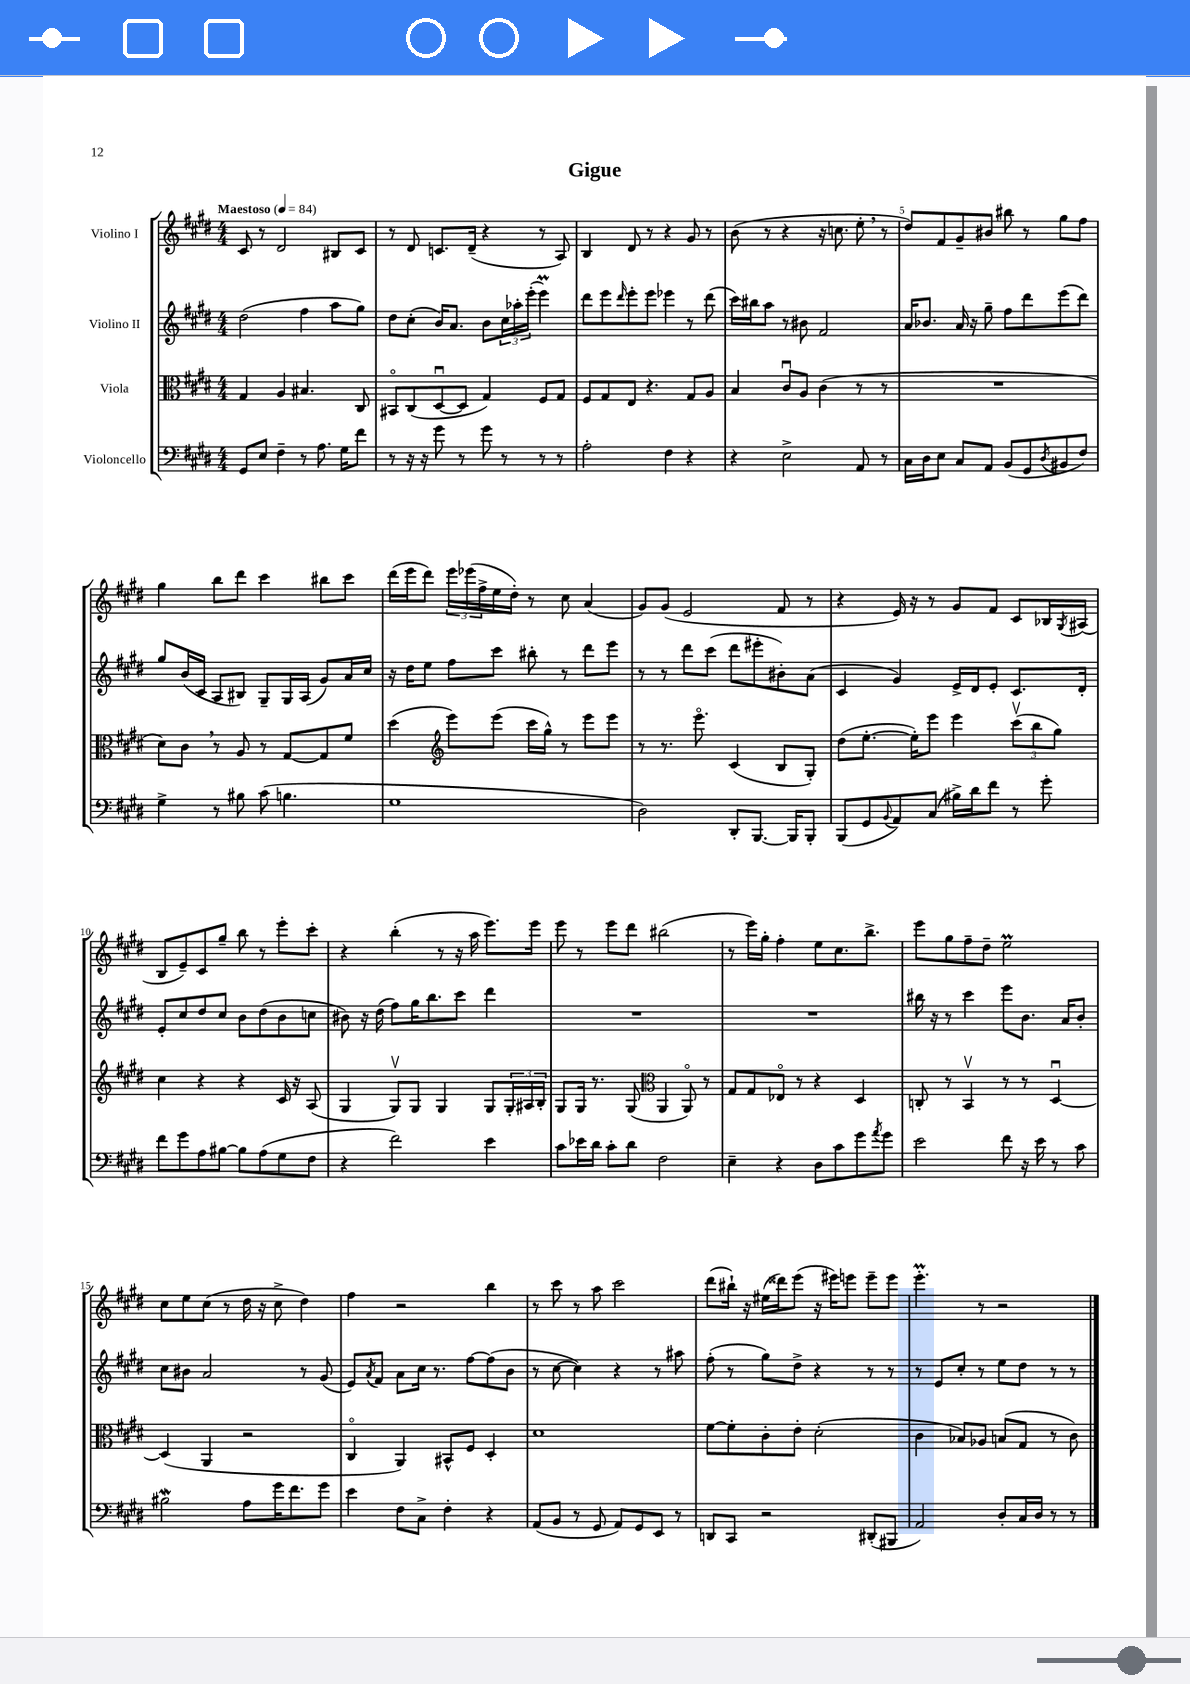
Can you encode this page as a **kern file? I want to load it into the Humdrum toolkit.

**kern	**kern	**kern	**kern
*part4	*part3	*part2	*part1
*staff4	*staff3	*staff2	*staff1
*I"Violoncello	*I"Viola	*I"Violino II	*I"Violino I
*clefF4	*clefC3	*clefG2	*clefG2
*k[f#c#g#d#]	*k[f#c#g#d#]	*k[f#c#g#d#]	*k[f#c#g#d#]
*M4/4	*M4/4	*M4/4	*M4/4
*MM84	*MM84	*MM84	*MM84
=1	=1	=1	=1
!	!	!	!LO:TX:a:B:t=Maestoso
8GG#/L	4G#/	(2dd#\	8c#/
8E/J	.	.	8r
4F#~\	4A/	.	2d#/
8r	4.B#X/	4ff#\	.
8.A\	.	.	.
.	.	8aa\L	8B#X/L
16G#\KL	.	.	.
8f#\J	8C#/	8gg#\J)	8c#/J
=2	=2	=2	=2
8r	8BB#X/L	8dd#\L	8r
16r	(8C#/	(8cc#'\J	8d#/
16r	.	.	.
8g#\	[8D#u/	16b/KL)	8.cn/L
.	.	8.a/J	.
8r	8D#/J]	.	.
.	.	.	(16d#~/Jk
8g#\	4G#/)	8b\L	4r
8r	.	24cc#\L	.
.	.	24aa-X'\	.
.	.	(24eee'\JJ	.
8r	8F#/L	4eeeM\)	8r
8r	8G#/J	.	8A/)
=3	=3	=3	=3
2A'\	8F#/L	8ddd#\L	4B/
.	8G#/	8eee\	.
.	.	16qqddd#/	.
.	8E/J	8eee'\	8d#/
.	4.r	8eee\J	8r
4F#\	.	4eee-X\	4r
4r	8G#/L	8r	8g#/
.	8A/J	(8ddd#\	8r
=4	=4	=4	=4
4r	4B/	16ccc#\LL)	(8b\
.	.	16bb#X\J	.
.	.	8aa\J	8r
2E^\	8c#u/L	8r	4r
.	8A/J	8b#X\	.
.	(4c#\	2f#/	16r
.	.	.	8.ccn\
8AA/	8r	.	8ee',\
8r	8r	.	8r
=5	=5	=5	=5
16C#\LL	1r	16a/KL	8dd#/L)
16D#\J	.	8.b-X/J	.
8E\J	.	.	8f#/
8C#/L	.	16a/	8g#~/
.	.	16r	.
8AA/J	.	8gg#~\	8b#X/J
(8BB/L	.	8ff#\L	8bb#X\
8GG#/	.	8ddd#\	8r
8qD#/	.	.	.
8BB#X/	.	(8eee\	8gg#\L
8F#/J)	.	8ddd#\J)	8ff#\J
!!LO:LB:g=z
=6	=6	=6	=6
4G#^\	8d#\L)	8gg#/L	4gg#\
.	8c#,\J	(16b/L	.
.	.	16c#/JJ	.
8r	8r	8A/L	8bb\L
8B#X\	8A/	8B#X/J)	8ddd#\J
(8c#\	8r	8G#~/L	4ccc#\
4.Bn\	[8G#/L	16G#/L	.
.	.	(16A/JJ	.
.	8G#/]	8g#/L)	8bb#X\L
.	8f#/J	16a/L	8ccc#\J
.	.	16cc#/JJ	.
=7	=7	=7	=7
1G#	(4dd#\	16r	(16ddd#\LL
.	.	16dd#\KL	16eee\J
.	.	8ee\J	8ddd#\J)
*	*clefG2	*	*
.	8eee\L)	8ff#\L	24eee\LL
.	.	.	(24eee-X\
.	.	.	24ff#^\
.	(8eee\J	8ccc#\J	16ee\
.	.	.	16dd#'\JJ)
.	16ccc#\LL	8bb#X'\	8r
.	16gg#^^\JJ)	.	.
.	8r	8r	8cc#\
.	8eee\L	8ddd#\L	(4a/
.	8eee\J	8eee\J	.
=8	=8	=8	=8
2D#\)	8r	8r	8g#/L)
.	8.r	8r	(8g#/J
.	.	8ddd#\L	2e/
.	8.eee\	.	.
.	.	(8ccc#\J	.
8DD#'/L	(4c#/	8ddd#\L	.
[8.BBB/J	.	8eee#X'\	.
.	8B/L	8b#X'\)	8f#/
16BBB/KL]	.	.	.
8BBB'/J	8G#'/J)	(8a\J	8r
=9	=9	=9	=9
(8BBB/L	(8dd#\L	4c#/	4r
8GG#/	[8.ee'\J	.	.
8qqBB/	.	.	.
8AA/)	.	4g#/)	16e/)
.	16ee'\KL])	.	16r
(8C#/J	8eee\J	.	8r
16B#X^\LL)	4eee\	16e^/LL	8g#/L
16d#\J	.	16d#/J	.
8f#\J	.	8e'/J	8f#/J
8r	(12ccc#v\L	8.c#/L	8c#/L
.	12bb\	.	.
8g#'\	.	.	16B-X/L
.	12gg#\J)	.	.
.	.	.	8qG#/
.	.	16d#'/Jk	(16A#X/JJ
!!LO:LB:g=z
=10	=10	=10	=10
8f#\L	4cc#\	8e'/L	8B/L
8g#\	.	8cc#/	8e~/)
8A\	4r	8dd#/	8c#/
[8B#X\J	.	8cc#/J	8gg#~/J
8B#\L]	4r	8b\L	8bb\
(8A\	.	(8dd#\	8r
8G#\	16c#/	8b\	8eee'\L
.	16r	.	.
8F#\J	(8A/	8ccn\J	8ccc#'\J
=11	=11	=11	=11
4r	4G#/	8b#X\)	4r
.	.	16r	.
.	.	(16dd#\	.
2f#\)	8G#v/L)	8ff#\L)	(4bb'\
.	8G#/J	16gg#\K	.
.	.	8.bb\	.
.	4G#/	.	8r
.	.	8ccc#\J	16r
.	.	.	16aa\
4e\	8G#/L	4ddd#\	8.eee\L)
.	24G#'/L	.	.
.	24A#X/	.	.
.	.	.	16eee\Jk
.	24B'/JJ	.	.
=12	=12	=12	=12
8c#\L	8G#/L	1r	8eee\
16e-X\L	16G#/Jk	.	8r
16d#\JJ	8.r	.	.
8c#'\L	.	.	8eee\L
8d#\J	(8G#/	.	8ddd#\J
*	*clefC3	*	*
2F#\	4AA/	.	(2bb#X\
.	8AA/)	.	.
.	8r	.	.
=13	=13	=13	=13
4E~\	8G#/L	1r	8r
.	8G#/	.	16eee\LL)
.	.	.	16gg#'\JJ
4r	8E-X/J	.	4ff#'\
.	8r	.	.
8D#\L	4r	.	8ee\L
8c#\	.	.	8.cc#\
8g#\	4D#/	.	.
.	.	.	8.bb^\J
8qa/	.	.	.
8g#\J	.	.	.
=14	=14	=14	=14
2e\	8Cn'/	16bb#X\	8eee\L
.	.	16r	.
.	8r	8r	8gg#\
.	4BBv/	4ccc#\	8ff#~\
.	.	.	8dd#~\J
8f#\	8r	8eee\L	2eeM\
16r	8r	8.b\J	.
16e\	.	.	.
8r	[4D#u/	.	.
.	.	16a/KL	.
8c#\	.	8b'/J	.
!!LO:LB:g=z
=15	=15	=15	=15
2B#XW\	(4D#/]	8cc#\L	8cc#\L
.	.	8b#X\J	8ee\
.	4AA/	2a/	(8cc#\J
.	.	.	8r
8A\L	2r	.	16dd#\
.	.	.	16r
16g#\K	.	.	8cc#^\
8.f#\	.	.	.
.	.	8r	4dd#\)
8g#\J	.	(8g#/	.
=16	=16	=16	=16
4e\	4C#/	8e/L)	4ff#\
.	.	8qa/	.
.	.	8f#/J	.
8F#\L	4AA/)	8a\L	2r
8C#^\J	.	16cc#\Jk	.
.	.	8.r	.
4F#'\	8BB#X^^/L	.	.
.	8F#/J	[8ff#\L	.
4r	4D#'/	(8ff#\]	4bb\
.	.	8b\J	.
=17	=17	=17	=17
(8AA/L	1d#	8r	8r
8BB/J	.	[8cc#\	8ccc#\
8r	.	4cc#\])	8r
8GG#/	.	.	8aa\
8AA/L)	.	4r	2ccc#\
8GG#/	.	.	.
8EE/J	.	8r	.
8r	.	8aa#X\	.
=18	=18	=18	=18
8DDn/L	[8f#\L	(8ff#'\	(8ddd#\L
8CC#/J	8f#'\]	8r	16bb#X`\Jk)
.	.	.	16r
2r	8c#'\	8gg#\L)	(16ee#X\LL
.	.	.	16ddd##X\J)
.	8e'\J	8dd#^\J	(8eee\J
.	(2d#'\	4r	16r
.	.	.	16eee#X\KL)
.	.	.	8eeen\J
(8DD#X'/L	.	8r	8eee~\L
8BBB#X/J	.	8r	8eee\J
=19	=19	=19	=19
2AA/)	4c#\	8r	4.eeeM'\
.	.	8e/L	.
.	8B-X/L)	8cc#'/J	.
.	8A-X/J	8r	8r
8D#'/L	(8Bn/L	8ee\L	2r
16C#/L	8G#/J	8dd#\J	.
16D#/JJ	.	.	.
8r	8r	8r	.
8r	8c#\)	8r	.
==	==	==	==
*-	*-	*-	*-
